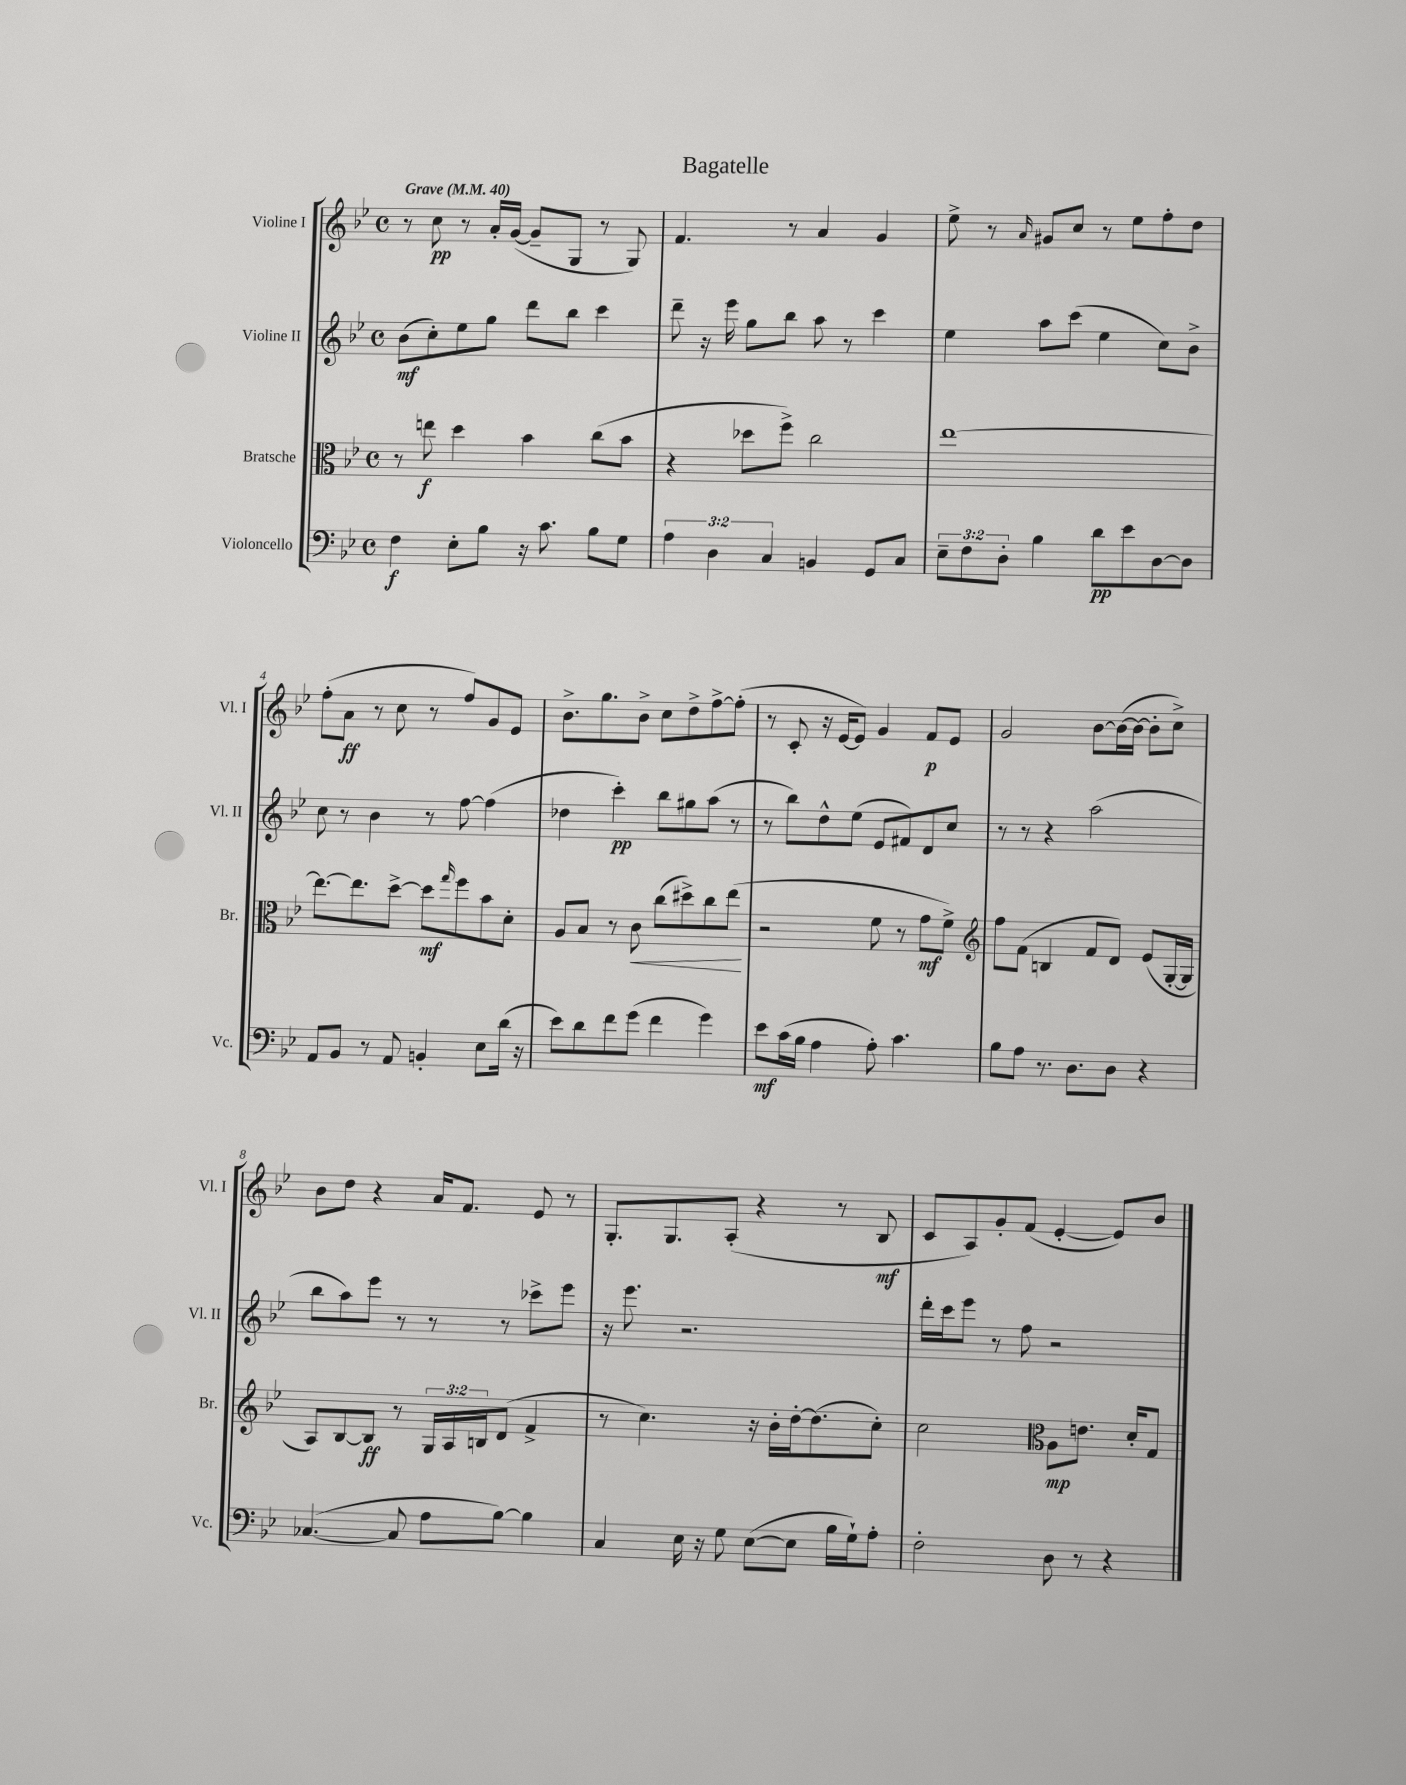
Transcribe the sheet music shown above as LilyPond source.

\header { title = "Bagatelle" }
<<
\new StaffGroup <<
\new Staff = "s0" \with { instrumentName = "Violine I" shortInstrumentName = "Vl. I" } {
    \clef treble \key bes \major \defaultTimeSignature \time 4/4 \tempo "Grave" 4 = 40
    r8 c''8\pp r8 a'16-. g'16~( g'8-- g8 r8 g8) |
    f'4. r8 a'4 g'4 |
    ees''8-> r8 \grace { a'16 } gis'8 c''8 r8 ees''8 f''8-. d''8 |
    f''8-.( a'8\ff r8 c''8 r8 f''8) g'8 ees'8 |
    bes'8.-> g''8. bes'8-> c''8 d''8-> f''8~-> f''8-.( |
    r8 c'8-. r16 ees'16~ ees'8) g'4 f'8\p ees'8 |
    g'2 bes'8~ bes'16~( bes'16~ bes'8-. c''8->) |
    bes'8 d''8 r4 a'16 f'8. ees'8 r8 |
    g8.-. g8. a8-.( r4 r8 bes8\mf |
    c'8 a8) g'8-. f'8( ees'4~-. ees'8) bes'8 \bar "|." |
}
\new Staff = "s1" \with { instrumentName = "Violine II" shortInstrumentName = "Vl. II" } {
    \clef treble \key bes \major \defaultTimeSignature \time 4/4
    bes'8\mf( c''8-.) ees''8 g''8 d'''8 bes''8 c'''4 |
    d'''8-- r16 ees'''16 g''8 bes''8 a''8 r8 c'''4 |
    ees''4 a''8 c'''8( ees''4 c''8) bes'8-> |
    c''8 r8 bes'4 r8 f''8~ f''4( |
    des''4 c'''4-.\pp) bes''8 gis''8 a''8( r8 |
    r8 bes''8) d''8-^ ees''8( ees'8 fis'8) d'8 c''8 |
    r8 r8 r4 a''2( |
    bes''8 a''8) ees'''8 r8 r8 r8 ces'''8-> ees'''8 |
    r16 ees'''8. r2. |
    d'''16-. c'''16 ees'''8 r8 f''8 r2 \bar "|." |
}
\new Staff = "s2" \with { instrumentName = "Bratsche" shortInstrumentName = "Br." } {
    \clef alto \key bes \major \defaultTimeSignature \time 4/4 \override Staff.TupletNumber.text = #tuplet-number::calc-fraction-text
    r8 e''8\f d''4 bes'4 c''8( bes'8 |
    r4 des''8 f''8->) c''2 |
    ees''1~ |
    ees''8.~ ees''8. d''8~-> d''8\mf \grace { g''16 } f''8 bes'8 d'8-. |
    a8 bes8 r8 c'8\< c''8( dis''8->) c''8 ees''8\!( |
    r2 f'8 r8 g'8\mf f'8->) |
    \clef treble f''8 f'8( b4 f'8 d'8) ees'8( g16~-. g16 |
    a8) bes8~ bes8\ff r8 \tuplet 3/2 { g16 a16 b16 } d'8( f'4-> |
    r8 c''4.) r16 bes'16-. d''16~-. d''8.( c''8-.) |
    c''2 \clef alto a8\mp e'8. d'16-. g8 \bar "|." |
}
\new Staff = "s3" \with { instrumentName = "Violoncello" shortInstrumentName = "Vc." } {
    \clef bass \key bes \major \defaultTimeSignature \time 4/4 \override Staff.TupletNumber.text = #tuplet-number::calc-fraction-text
    f4\f ees8-. bes8 r16 c'8. bes8 g8 |
    \tuplet 3/2 { a4 d4 c4 } b,4 g,8 c8 |
    \tuplet 3/2 { ees8-- f8 d8-. } bes4 d'8\pp ees'8 d8~ d8 |
    a,8 bes,8 r8 a,8 b,4-. ees8 d'16( r16 |
    ees'8) d'8 f'8 g'8( f'4 g'4) |
    ees'8\mf c'16( bes16 a4 a8-.) c'4. |
    bes8 a8 r8. d8. d8 r4 |
    ces4.~( ces8 a8 bes8~) bes4 |
    c4 ees16 r16 g8 ees8~( ees8 bes16 g16-!) a8-. |
    f2-. d8 r8 r4 \bar "|." |
}
>>
>>
